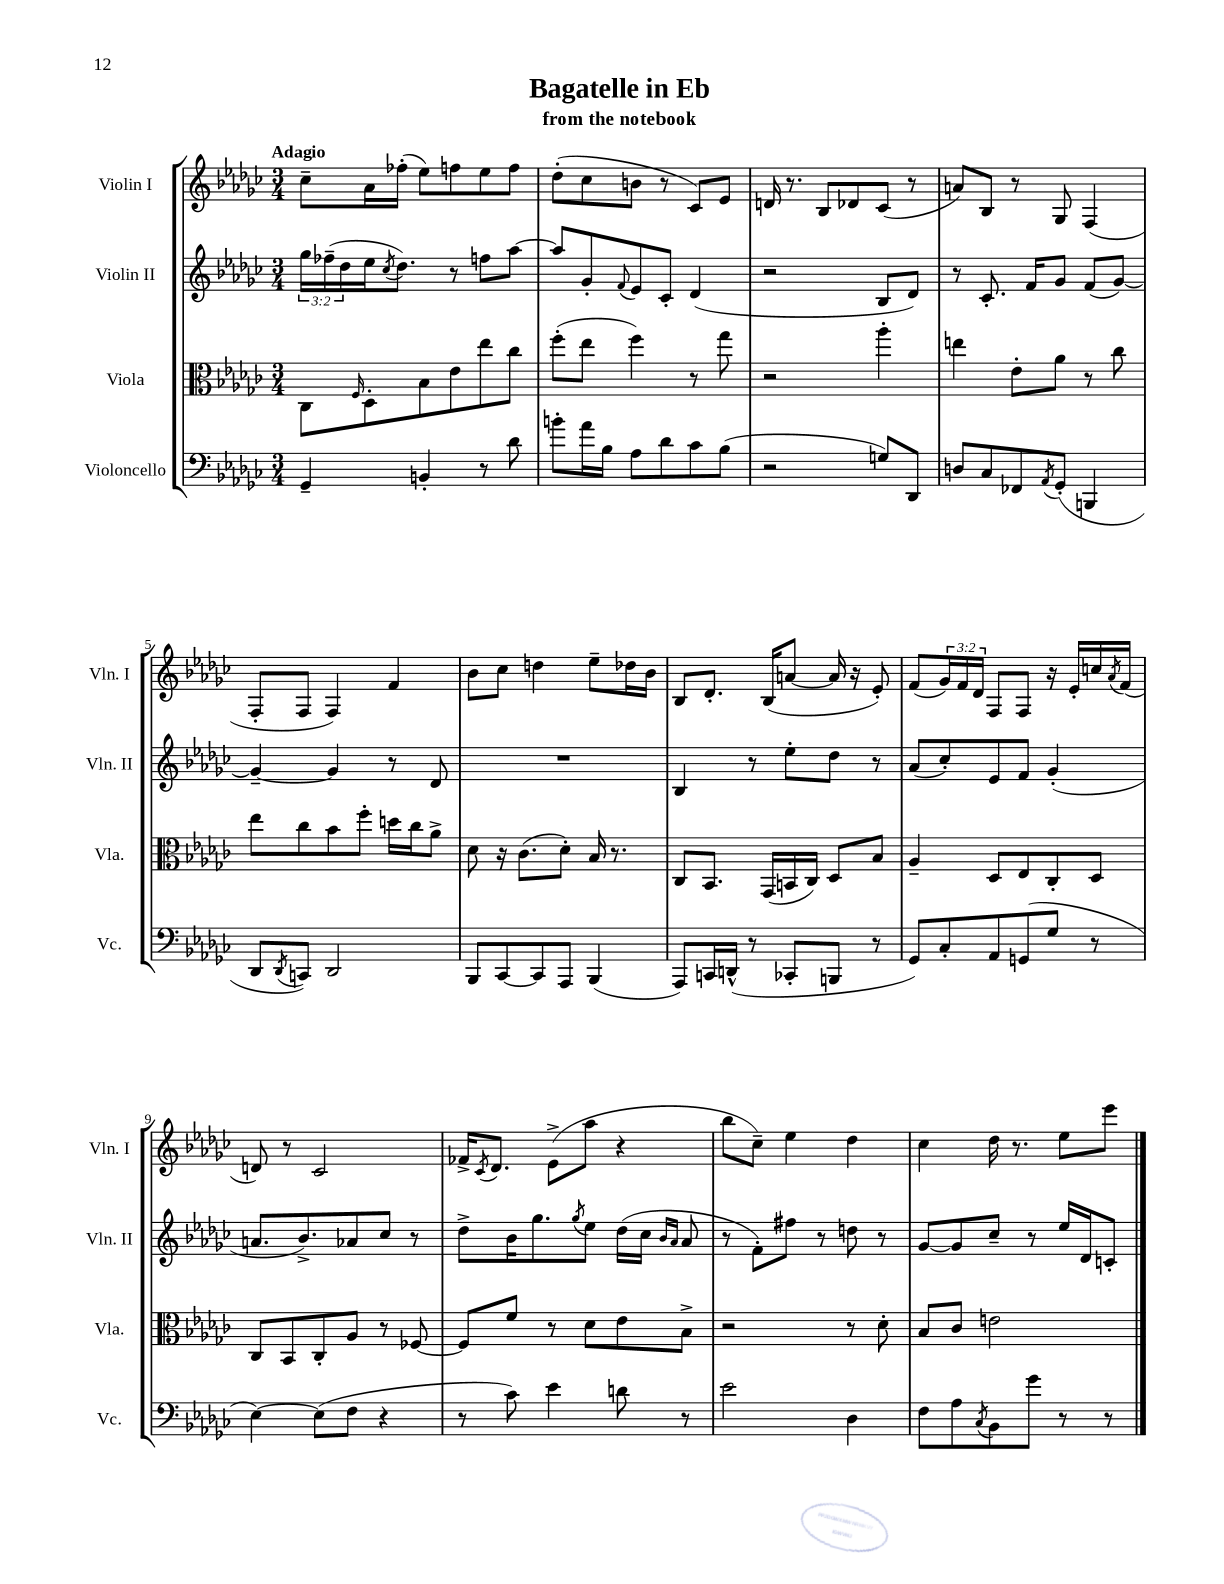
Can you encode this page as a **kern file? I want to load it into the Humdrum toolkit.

**kern	**kern	**kern	**kern
*staff4	*staff3	*staff2	*staff1
*clefF4	*clefC3	*clefG2	*clefG2
*k[b-e-a-d-g-c-]	*k[b-e-a-d-g-c-]	*k[b-e-a-d-g-c-]	*k[b-e-a-d-g-c-]
*M3/4	*M3/4	*M3/4	*M3/4
4GG-~	8C-	24gg-	8cc-~
.	.	(24ff-~	.
.	.	24dd-	.
.	16qqF	.	.
.	8D-'	16ee-	16a-
.	.	8qcc-	.
.	.	8.dd-)	(16ff-'
4BB'	8B-	.	8ee-)
.	8e-	8r	8ff
8r	8ee-	8ff	8ee-
8d-	8cc-	[8aa-	8ff
=	=	=	=
8b'	(8ff'	8aa-]	(8dd-'
16a-	8ee-	8g-'	8cc-
16B-	.	.	.
.	.	8qqf	.
8A-	4ff)	8e-	8b
8d-	.	8c-'	8r
8c-	8r	(4d-	8c-)
(8B-	8gg-	.	8e-
=	=	=	=
2r	2r	2r	16d
.	.	.	8.r
.	.	.	8B-
.	.	.	8d-
8G)	4aa-'	8B-	(8c-
8DD-	.	8d-)	8r
=	=	=	=
8D	4ee	8r	8a)
8C-	.	8.c-'	8B-
8FF-	8e-'	.	8r
.	.	16f	.
8qAA-	.	.	.
(8GG-'	8a-	8g-	8G-
4BBB	8r	(8f	(4F
.	8cc-	[8g-)	.
=	=	=	=
8DD-	8ee-	4g-~_	8F'
8qDD-	.	.	.
8CC)	8cc-	.	8F
2DD-	8b-	4g-]	4F)
.	8ff'	.	.
.	16dd	8r	4f
.	16cc-	.	.
.	8a-^	8d-	.
=	=	=	=
8BBB-	8d-	2.r	8b-
[8CC-	16r	.	8cc-
.	(8.c-	.	.
8CC-]	.	.	4dd
8AAA-	8d-')	.	.
(4BBB-	16B-	.	8ee-~
.	8.r	.	.
.	.	.	16dd-
.	.	.	16b-
=	=	=	=
8AAA-)	8C-	4B-	8B-
16CC	8.BB-	.	8.d-'
(16DD^^	.	.	.
8r	.	8r	.
.	(16GG-	.	(16B-
8CC-'	16BB	8ee-'	[8a
.	16C-)	.	.
8BBB	8D-	8dd-	16a]
.	.	.	16r
8r	8B-	8r	8e-')
=	=	=	=
8GG-)	4A-~	(8a-	(8f
8C-'	.	8cc-')	24g-)
.	.	.	24f
.	.	.	24d-
8AA-	8D-	8e-	8F
(8GG	8E-	8f	8F
8G-	8C-'	(4g-'	16r
.	.	.	16e-'
8r	8D-	.	16cc
.	.	.	8qa-
.	.	.	(16f
=	=	=	=
[4E-)	8C-	8.a	8d)
.	8BB-	.	8r
.	.	8.b-^)	.
(8E-]	8C-'	.	2c-
8F	8A-	8a-	.
4r	8r	8cc-	.
.	[8F-	8r	.
=	=	=	=
8r	8F-]	8dd-^	16f-^
.	.	.	8qc-
.	.	.	8.d-
8c-)	8f	16b-	.
.	.	8.gg-	.
4e-	8r	.	(8e-^
.	.	8qgg-	.
.	8d-	8ee-	8aa-
8d	8e-	(16dd-	4r
.	.	16cc-	.
.	.	16qqb-	.
.	.	16qqa-	.
8r	8B-^	8a-	.
=	=	=	=
2e-	2r	8r	8bb-
.	.	8f')	8cc-~)
.	.	8ff#	4ee-
.	.	8r	.
4D-	8r	8dd	4dd-
.	8d-'	8r	.
=	=	=	=
8F	8B-	[8g-	4cc-
8A-	8c-	8g-]	.
8qC-	.	.	.
8BB-	2e	8cc-~	16dd-
.	.	.	8.r
8g-	.	8r	.
8r	.	16ee-	8ee-
.	.	16d-	.
8r	.	8c'	8eee-
==	==	==	==
*-	*-	*-	*-
